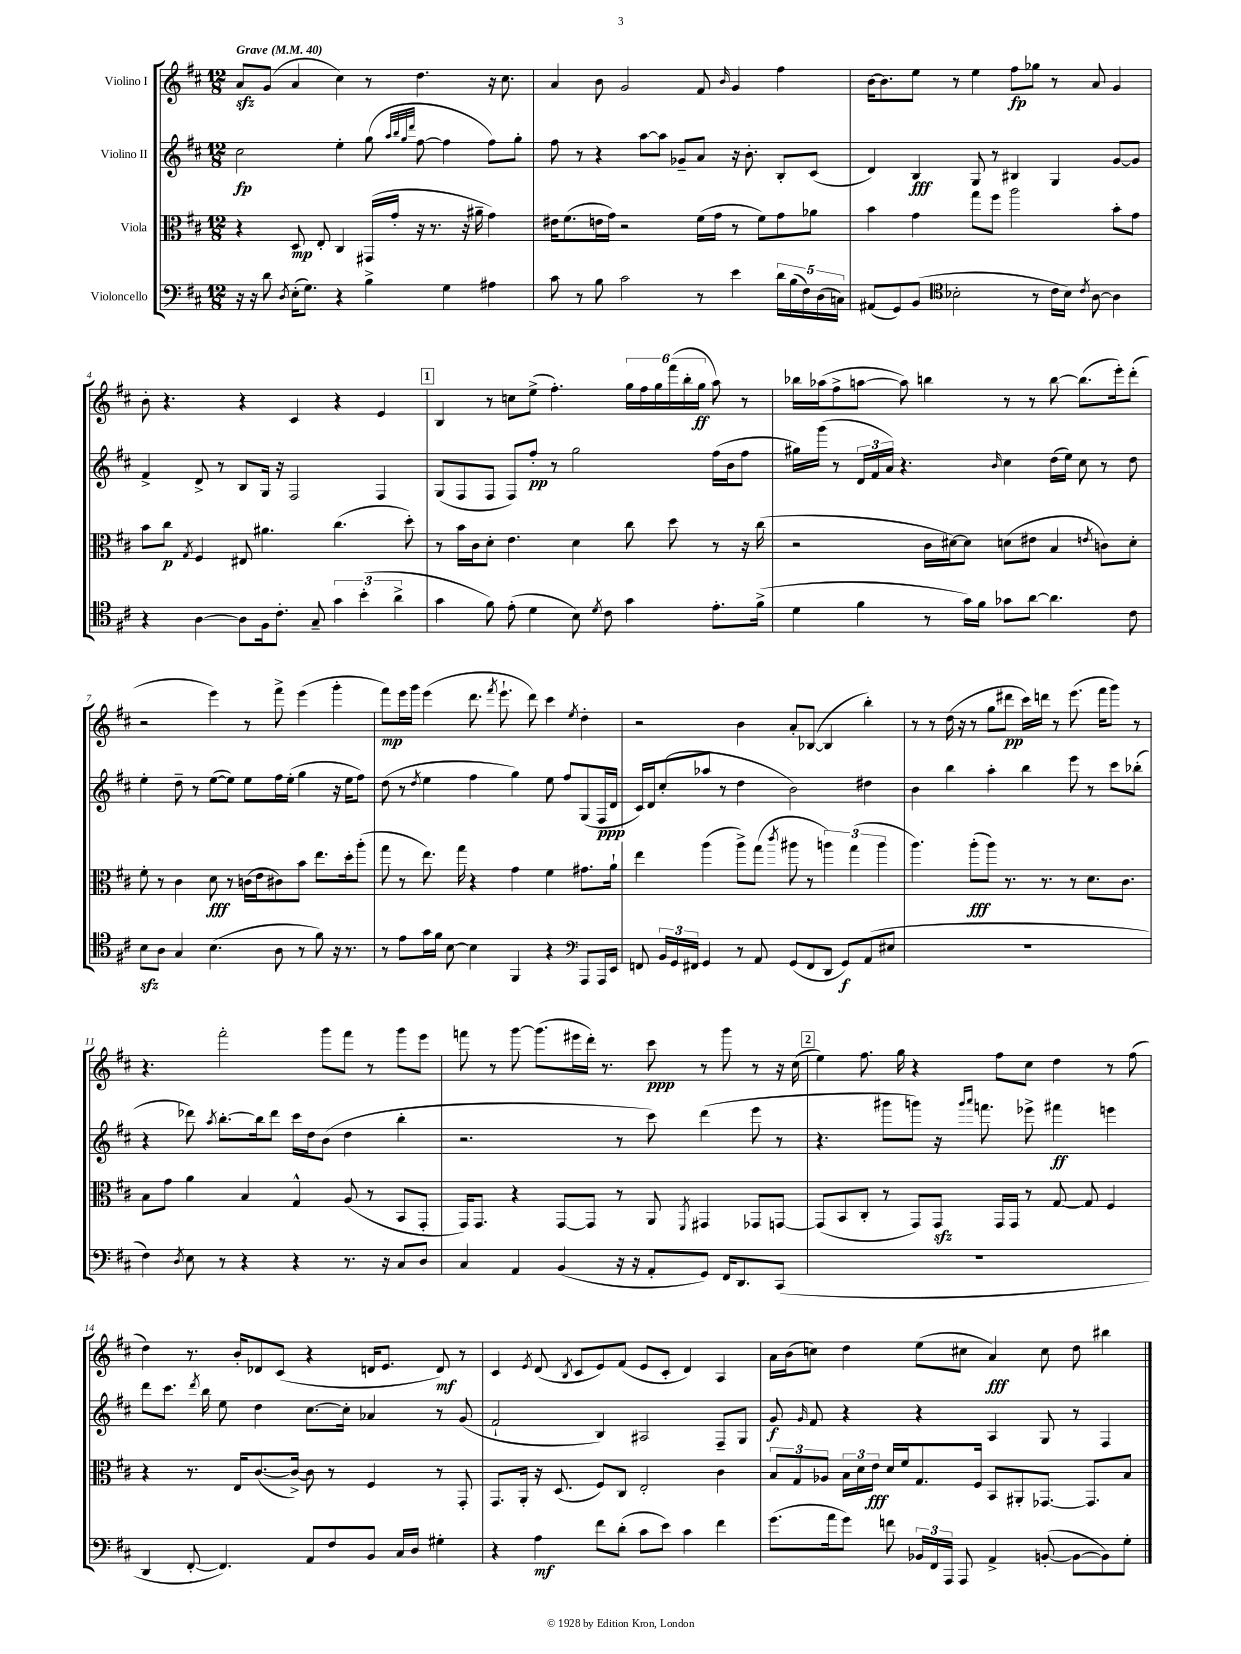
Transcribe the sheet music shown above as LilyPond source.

<<
\new StaffGroup <<
\new Staff = "s0" \with { instrumentName = "Violino I" } {
    \clef treble \key d \major \numericTimeSignature \time 12/8 \tempo "Grave" 4 = 40
    \autoBeamOff a'8[\sfz g'8]( a'4 cis''4) r8 d''4. r16 cis''8. |
    a'4 b'8 g'2 fis'8 \grace { b'16 } g'4 fis''4 |
    b'16[~ b'8. e''8] r8 e''4 fis''8[\fp ges''8] r8 a'8 g'4 |
    b'8-. r4. r4 cis'4 r4 e'4 |
    \mark \markup { \box "1" } b4 r8 c''8[ e''8]->( fis''4.-.) \tuplet 6/4 { g''16[ fis''16 g''16 fis'''16( b''16-. g''16]\ff } a''8) r8 |
    bes''16[ aes''16( fis''8-> a''8]~ a''8) b''4 r8 r8 b''8~ b''8.[( e'''16-.) d'''8]-.( |
    r2 e'''4) r8 fis'''8-> e'''4( g'''4-. |
    fis'''8[\mp) e'''16 g'''16] e'''4( d'''8. \acciaccatura { fis'''8 } e'''8.-! d'''8) cis'''4 \acciaccatura { e''8 } d''4-. |
    r2 b'4 a'8[-. bes8]~( bes4 b''4-.) |
    r8 r8 d''16( r16 r8 g''8[ dis'''8]\pp cis'''16[) d'''16] r8 e'''8.( fis'''16[ g'''8]) r8 |
    r4. fis'''2-. g'''8[ fis'''8] r8 g'''8[ e'''8] |
    f'''8 r8 g'''8~ g'''8.[( eis'''16 d'''16]-.) r8. cis'''8\ppp r8 g'''8 r8 r16 cis''16( |
    \mark \markup { \box "2" } e''4) fis''8. g''16 r4 fis''8[ cis''8] d''4 r8 fis''8( |
    d''4) r8. b'16[-. des'8 cis'8]( r4 d'16[ e'8.] d'8\mf) r8 |
    cis'4 \acciaccatura { e'8 } d'8( \acciaccatura { b8 } cis'8[ e'8) fis'8]( e'8[ cis'8]-. d'4) a4 |
    a'16[ b'16( c''8]) d''4 e''8[( cis''8] a'4\fff) cis''8 d''8 bis''4 \bar "|." |
}
\new Staff = "s1" \with { instrumentName = "Violino II" } {
    \clef treble \key d \major \numericTimeSignature \time 12/8
    \autoBeamOff cis''2\fp e''4-. g''8( \grace { a''32[ b''32 g''32 d'''32] } fis''8~ fis''4 fis''8[) g''8]-. |
    fis''8 r8 r4 a''8[~ a''8] ges'8[-- a'8] r16 b'8.-. b8[-. cis'8]( |
    d'4) b4\fff g8 r8 bis4 g4 g'8[~ g'8] |
    fis'4-> d'8-> r8 b8[ g16] r16 fis2 fis4 |
    \mark \markup { \box "1" } g8[( fis8 fis8] fis8[) fis''8]-.\pp r8 g''2 fis''16[( b'16 fis''8] |
    gis''16[) g'''16]( r8 \tuplet 3/2 { d'16[ fis'16 a'16]) } r4. \grace { b'16 } cis''4 d''16[( e''16]) cis''8 r8 d''8 |
    e''4-. d''8-- r8 e''8[~( e''8]) e''8[ fis''16 e''16]-.( g''4 r16 e''16[ fis''8]) |
    d''8( r8 \acciaccatura { d''8 } e''4 fis''4 g''4) e''8 fis''8[ g8( fis16\ppp d'16] |
    cis'16[) d'16 cis''8-.( aes''8] r8 d''4 b'2) dis''4 |
    b'4 b''4 a''4-. b''4 e'''8 r8 cis'''8[ bes''8]-.( |
    r4 des'''8) \acciaccatura { a''8 } b''8.[~-. b''16 des'''8] cis'''16[ d''16 b'8]( d''4 b''4-. |
    r2. r8 cis'''8) d'''4( e'''8 r8 |
    \mark \markup { \box "2" } r4. gis'''8[ g'''8]) r16 \grace { g'''16[ a'''16] } f'''8. ees'''8-> fis'''4\ff e'''4 |
    d'''8[ cis'''8.] \acciaccatura { d'''8 } b''16 e''8 d''4 cis''8.[~ cis''16]-. aes'4 r8 g'8( |
    fis'2-! b4) ais2 fis8[-- g8] |
    g'8\f \grace { g'16 } fis'8 r4 r4 a4 g8 r8 fis4 \bar "|." |
}
\new Staff = "s2" \with { instrumentName = "Viola" } {
    \clef alto \key d \major \numericTimeSignature \time 12/8
    \autoBeamOff r4 d8\mp e8-. cis4 gis,16[( g'16]-. r16 r8. r16 ais'16-- g'4) |
    eis'16[ fis'8.( e'16 g'16]) r2 fis'16[( g'16] r8 fis'8[) g'8 aes'8] |
    b'4 g'4 g''8[ fis''8] a''2 b'8[-. g'8] |
    b'8[ cis''8]\p \acciaccatura { g8 } fis4 eis8 ais'4. cis''4.( d''8-.) |
    \mark \markup { \box "1" } r8 b'16[ cis'16 d'8]-. e'4. d'4 cis''8 d''8 r8 r16 cis''16( |
    r2 cis'16[ dis'16~) dis'8] d'8[( eis'8] b4 \acciaccatura { e'8 } c'8[) d'8]-. |
    fis'8-. r8 cis'4 d'8\fff r8 c'16[( e'16 cis'8) b'8] e''8.[ d''16-. a''8]-.( |
    g''8 r8 e''8.) g''16 r4 g'4 fis'4 gis'8.[ a'16]-! |
    e''4 a''4( a''8[->) g''8]( \acciaccatura { cis'''8 } ais''8 r8 \tuplet 3/2 { a''4) g''4( a''4 } |
    a''4.) a''8[-.\fff( a''8]) r8. r8. r8 d'8.[ cis'8.] |
    b8[ g'8] a'4 b4 g4-^ a8( r8 b,8[ g,8]-. |
    g,16[) g,8.] r4 g,8[~ g,8] r8 a,8 \acciaccatura { fis,8 } gis,4 ges,8[ g,8]~ |
    \mark \markup { \box "2" } g,8[( b,8 cis8]-. r8 g,8[) g,8]\sfz g,16[ g,16] r8 g8~ g8 fis4 |
    r4 r8. e16[ cis'8.~( cis'16]~->) cis'8 r8 fis4 r8 g,8-. |
    g,8.[ a,16]-. r16 d8.( fis8[) cis8] e2-. cis'4 |
    \tuplet 3/2 { b8[ g8 aes8] } \tuplet 3/2 { b16[ d'16 e'16]\fff } d'16[ fis'16 g8. fis16] b,8[ ais,8-. ges,8.]~ ges,8.[ b8] \bar "|." |
}
\new Staff = "s3" \with { instrumentName = "Violoncello" } {
    \clef bass \key d \major \numericTimeSignature \time 12/8
    \autoBeamOff r16 r16 d'8 \acciaccatura { d8 } e16[-.( g8.]) r4 b4-> g4 ais4 |
    cis'8 r8 b8 cis'2 r8 e'4 \tuplet 5/4 { d'16[ b16( fis16) d16( c16]) } |
    ais,8[( g,8) b,8]( \clef tenor bes2-. r8 cis'16[ bes16]) \acciaccatura { cis'8 } a8~ a4 |
    r4 a4~ a8[ fis16 cis'8.]-. g8-- \tuplet 3/2 { g'4 b'4-.( a'4-> } |
    \mark \markup { \box "1" } g'4 fis'8) e'8-.( d'4 b8) \acciaccatura { d'8 } cis'8 g'4 e'8.[-. fis'16]->( |
    d'4 fis'4 r8 g'16[) fis'16] ges'8[ a'8]~ a'4. cis'8 |
    b8[\sfz a8] g4 b4.( a8 r8 fis'8) r16 r8. |
    r8 e'8[ g'16 fis'16] b8~ b4 fis,4 r4 \clef bass a,,8[ a,,16 e,16] |
    f,8 \tuplet 3/2 { b,16[ g,16 fis,16] } g,4 r8 a,8 g,8[( fis,8 d,8] g,8[\f) a,8( eis8] |
    R1. |
    fis4) \acciaccatura { d8 } e8 r8 r4 r4 r8. r16 cis8[ d8] |
    cis4 a,4 b,4( r16 r16 a,8[-. g,8]) fis,16[ d,8. cis,8]( |
    \mark \markup { \box "2" } R1. |
    d,4 fis,8~-. fis,4.) a,8[ fis8 b,8] cis16[ d16] gis4-. |
    r4 a4\mf fis'8[ d'8]-.( cis'8[ e'8]) cis'4 fis'4 |
    g'8.[( a'16 g'8]) f'8 \tuplet 3/2 { bes,16[ fis,16 a,,16] } a,,8 a,4-> b,8~-.( b,8[~ b,8) g8]-. \bar "|." |
}
>>
>>
